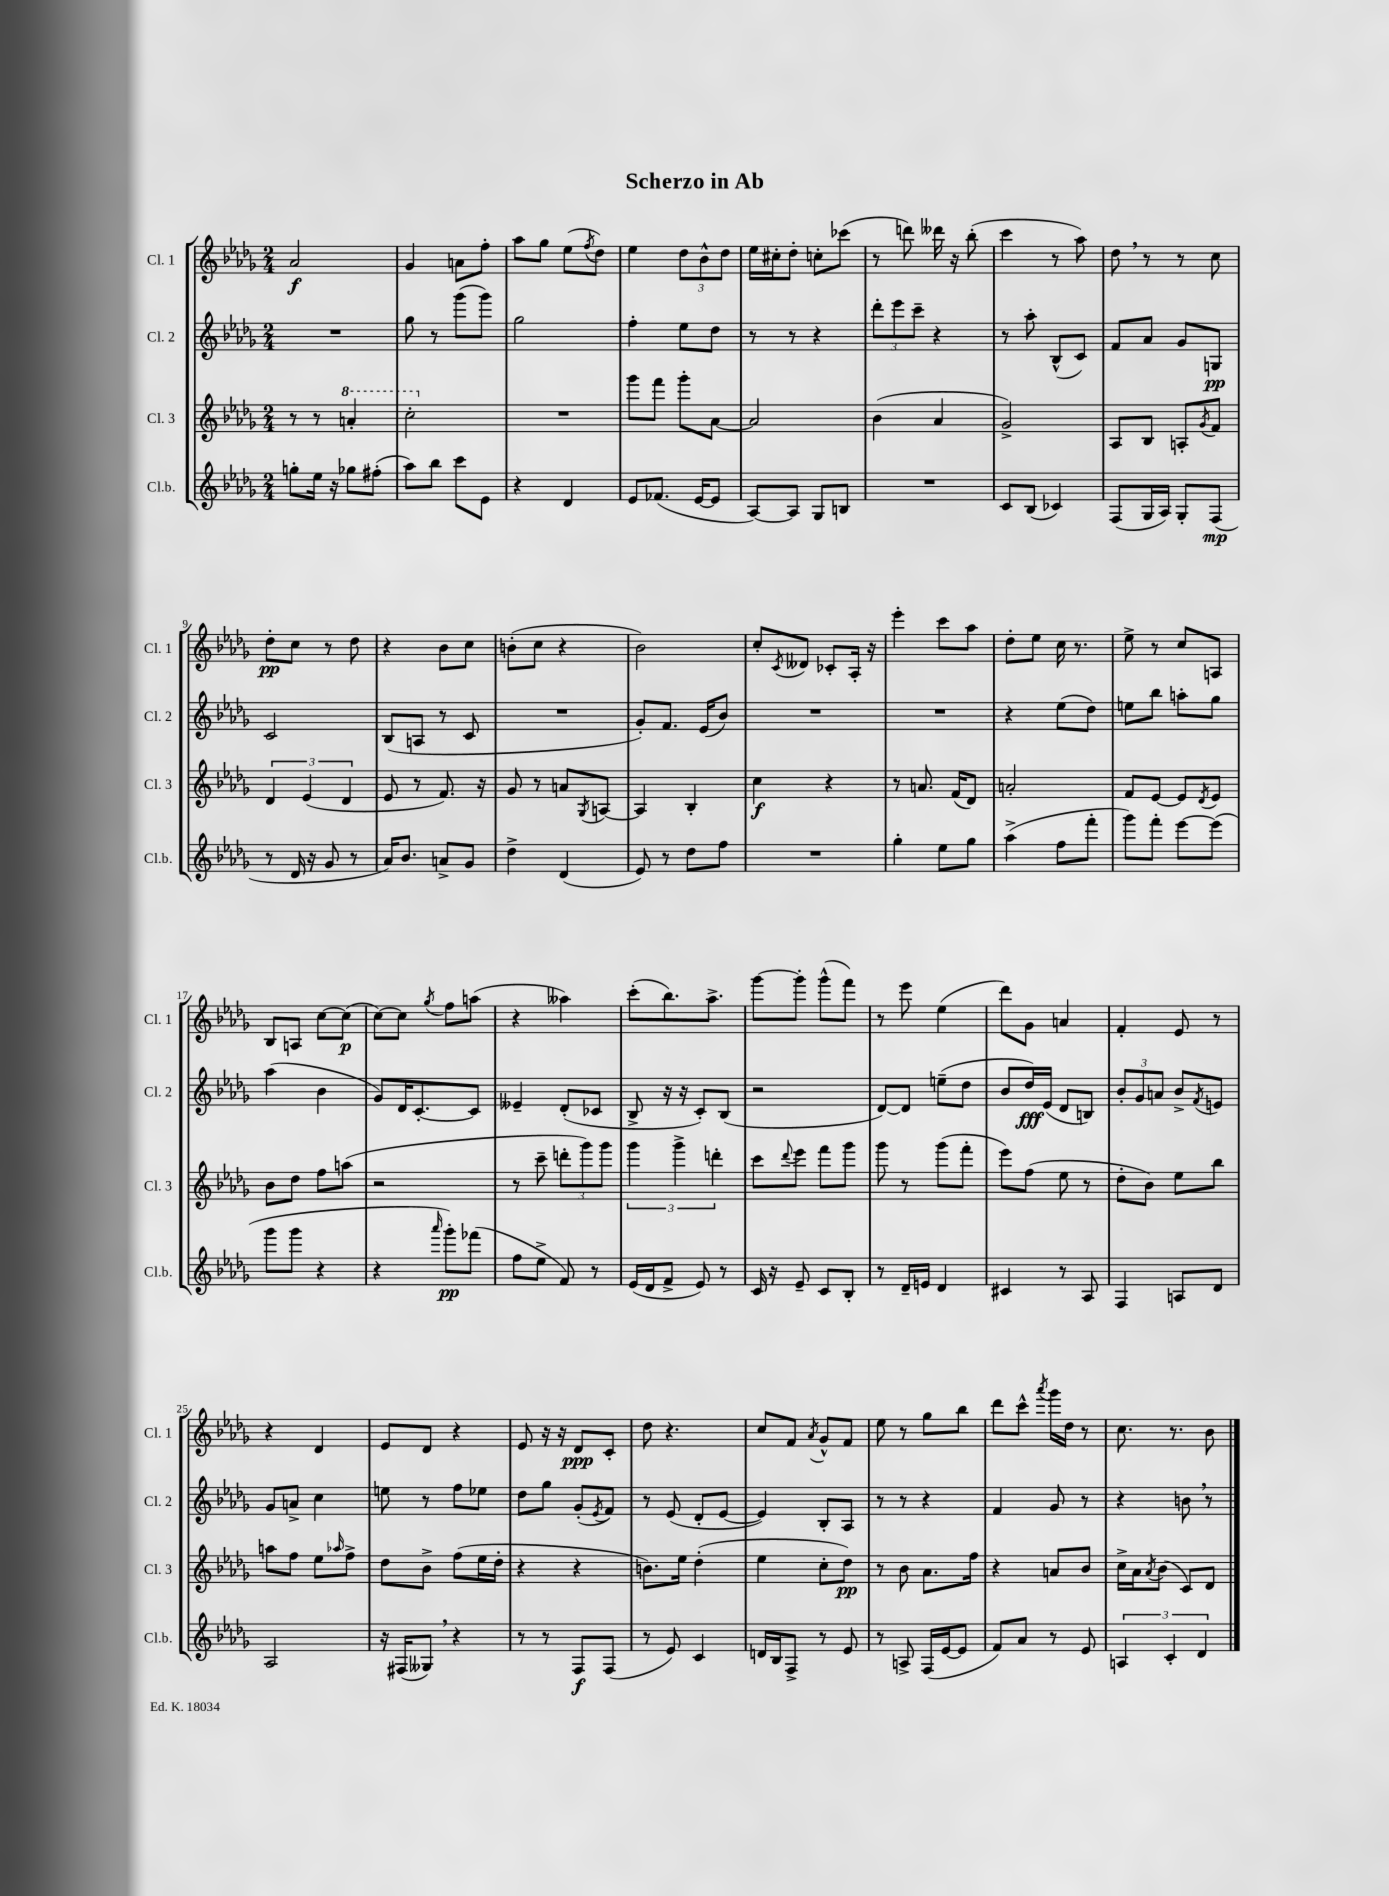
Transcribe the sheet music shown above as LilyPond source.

\header { title = "Scherzo in Ab" }
<<
\new StaffGroup <<
\new Staff = "s0" \with { instrumentName = "Cl. 1" shortInstrumentName = "Cl. 1" } {
    \clef treble \key des \major \numericTimeSignature \time 2/4
    aes'2\f |
    ges'4 a'8 f''8-. |
    aes''8 ges''8 ees''8( \acciaccatura { f''8 } des''8) |
    ees''4 \tuplet 3/2 { des''8 bes'8-^ des''8 } |
    ees''16 cis''16-. des''8-. c''8-. ces'''8( |
    r8 d'''8) deses'''16 r16 bes''8-.( |
    c'''4 r8 aes''8) |
    des''8 \breathe r8 r8 c''8 |
    des''8-.\pp c''8 r8 des''8 |
    r4 bes'8 c''8 |
    b'8-.( c''8 r4 |
    bes'2) |
    c''8-. \acciaccatura { c'8 } deses'8 ces'8-. aes16-. r16 |
    ees'''4-. c'''8 aes''8 |
    des''8-. ees''8 c''16 r8. |
    ees''8-> r8 c''8 a8 |
    bes8 a8 c''8~ c''8\p( |
    c''8~) c''8 \acciaccatura { ges''8 } f''8 a''8( |
    r4 aeses''4) |
    c'''8-.( bes''8.) aes''8.-> |
    ges'''8~ ges'''8-. ges'''8-^( f'''8) |
    r8 ees'''8 ees''4( |
    des'''8) ges'8 a'4 |
    f'4-. ees'8 r8 |
    r4 des'4 |
    ees'8 des'8 r4 |
    ees'8 r16 r16 des'8\ppp c'8-. |
    des''8 r4. |
    c''8 f'8 \acciaccatura { aes'8 } ges'8-^ f'8 |
    ees''8 r8 ges''8 bes''8 |
    des'''8 c'''8-^ \acciaccatura { aes'''8 } ges'''16 des''16 r8 |
    c''8. r8. bes'8 \bar "|." |
}
\new Staff = "s1" \with { instrumentName = "Cl. 2" shortInstrumentName = "Cl. 2" } {
    \clef treble \key des \major \numericTimeSignature \time 2/4
    R2 |
    ges''8 r8 ges'''8( ges'''8) |
    ges''2 |
    f''4-. ees''8 des''8 |
    r8 r8 r4 |
    \tuplet 3/2 { des'''8-. ees'''8 c'''8-- } r4 |
    r8 aes''8-. bes8-^( c'8) |
    f'8 aes'8 ges'8 g8\pp |
    c'2 |
    bes8( a8 r8 c'8 |
    R2 |
    ges'8-.) f'8. ees'16( bes'8) |
    R2 |
    R2 |
    r4 ees''8( des''8) |
    e''8 bes''8 a''8-. ges''8 |
    aes''4( bes'4 |
    ges'8) des'16 c'8.~-. c'8 |
    eeses'4-- des'8-.( ces'8 |
    bes8-> r16 r16 c'8-.) bes8( |
    r2 |
    des'8~) des'8 e''8--( des''8 |
    bes'8 des''16\fff) ees'16( des'8 b8) |
    \tuplet 3/2 { bes'8-. ges'8 a'8 } bes'8-> \acciaccatura { f'8 } e'8 |
    ges'8 a'8-> c''4 |
    e''8 r8 f''8 ees''8 |
    des''8 ges''8 ges'8-.( \acciaccatura { ees'8 } f'8) |
    r8 ees'8( des'8-. ees'8~ |
    ees'4) bes8-. aes8 |
    r8 r8 r4 |
    f'4 ges'8 r8 |
    r4 b'8 \breathe r8 \bar "|." |
}
\new Staff = "s2" \with { instrumentName = "Cl. 3" shortInstrumentName = "Cl. 3" } {
    \clef treble \key des \major \numericTimeSignature \time 2/4
    r8 r8 \ottava #1 a''4-. |
    c'''2-. \ottava #0 |
    R2 |
    ges'''8 f'''8 ges'''8-. aes'8~ |
    aes'2 |
    bes'4( aes'4 |
    ges'2->) |
    aes8 bes8 a8-. \acciaccatura { ges'8 } f'8 |
    \tuplet 3/2 { des'4 ees'4( des'4 } |
    ees'8 r8 f'8.) r16 |
    ges'8 r8 a'8 \acciaccatura { ges8 } a8~ |
    a4 bes4-. |
    c''4\f r4 |
    r8 a'8. f'16( des'8) |
    a'2-. |
    f'8 ees'8~ ees'8 \acciaccatura { des'8 } ees'8 |
    bes'8 des''8 f''8 a''8( |
    r2 |
    r8 c'''8-- \tuplet 3/2 { d'''8-. ges'''8) ges'''8 } |
    \tuplet 3/2 { ges'''4 ges'''4-> d'''4-. } |
    c'''8 \appoggiatura { des'''8 } ees'''8 f'''8 ges'''8 |
    ges'''8 r8 ges'''8( f'''8-. |
    ees'''8) f''8( ees''8 r8 |
    des''8-. bes'8) ees''8 bes''8 |
    a''8 f''8 ees''8 \grace { aes''16 } f''8-> |
    des''8 bes'8-> f''8( ees''16 des''16-. |
    r4 r4 |
    b'8.) ees''16 des''4-.( |
    ees''4 c''8-. des''8\pp) |
    r8 bes'8 aes'8. f''16 |
    r4 a'8 bes'8 |
    c''16-> aes'16 \acciaccatura { aes'8 } bes'8( c'8) des'8 \bar "|." |
}
\new Staff = "s3" \with { instrumentName = "Cl.b." shortInstrumentName = "Cl.b." } {
    \clef treble \key des \major \numericTimeSignature \time 2/4
    g''8-. ees''16 r16 ges''8 fis''8-.( |
    aes''8) bes''8 c'''8 ees'8 |
    r4 des'4 |
    ees'8 fes'8.( ees'16~ ees'8 |
    aes8~) aes8 ges8 b8 |
    R2 |
    c'8 bes8( ces'4) |
    f8( ges16 aes16) ges8-. f8\mp( |
    r8 des'16 r16 ges'8 r8 |
    aes'16) bes'8. a'8-> ges'8 |
    des''4-> des'4( |
    ees'8) r8 des''8 f''8 |
    R2 |
    ges''4-. ees''8 ges''8 |
    aes''4->( f''8 f'''8-. |
    ges'''8) f'''8-. ees'''8~ ees'''8( |
    ges'''8 ges'''8 r4 |
    r4 \grace { aes'''16 } ges'''8-.\pp) fes'''8( |
    f''8 ees''8-> f'8) r8 |
    ees'16( des'16 f'8-> ees'8) r8 |
    c'16 r16 ees'8-- c'8 bes8-. |
    r8 des'16-- e'16 des'4 |
    cis'4 r8 aes8 |
    f4 a8 des'8 |
    aes2 |
    r16 fis16( geses8) \breathe r4 |
    r8 r8 f8\f f8( |
    r8 ees'8) c'4 |
    d'16 bes16 f8-> r8 ees'8 |
    r8 a8-> f16( ees'16~ ees'8 |
    f'8) aes'8 r8 ees'8 |
    \tuplet 3/2 { a4 c'4-. des'4 } \bar "|." |
}
>>
>>
